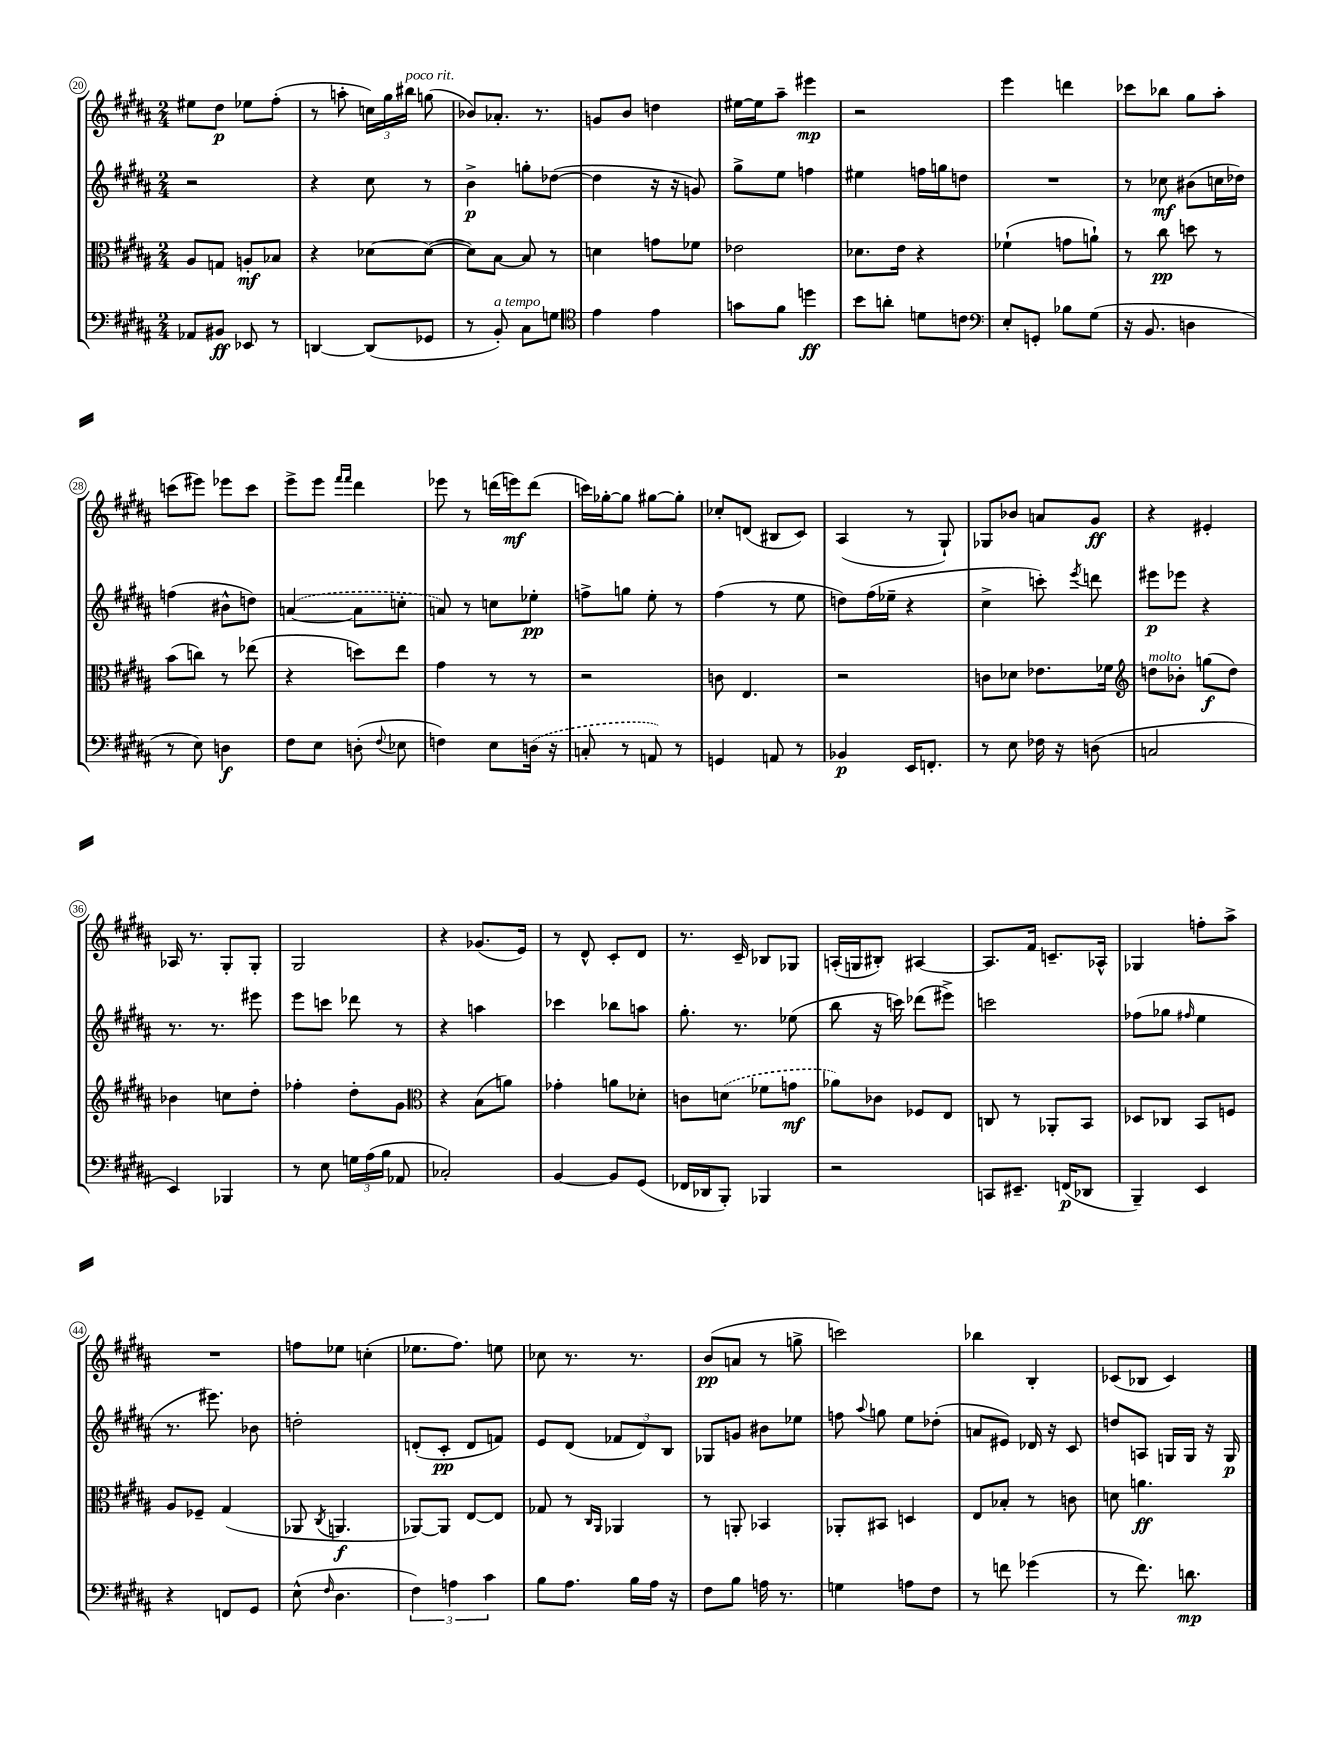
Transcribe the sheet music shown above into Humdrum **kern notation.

**kern	**dynam	**kern	**dynam	**kern	**dynam	**kern	**dynam
*part4	*part4	*part3	*part3	*part2	*part2	*part1	*part1
*staff4	*staff4	*staff3	*staff3	*staff2	*staff2	*staff1	*staff1
*clefF4	*	*clefC3	*	*clefG2	*	*clefG2	*
*k[f#c#g#d#a#]	*	*k[f#c#g#d#a#]	*	*k[f#c#g#d#a#]	*	*k[f#c#g#d#a#]	*
*M2/4	*	*M2/4	*	*M2/4	*	*M2/4	*
=20	=20	=20	=20	=20	=20	=20	=20
8AA-X/L	.	8A#/L	.	2r	.	8ee#X\L	.
8BB#X/J	ff	8Gn/J	.	.	.	8dd#\J	p
8EE-X/	.	8An'/L	mf	.	.	8ee-X\L	.
8r	.	8B-X/J	.	.	.	(8ff#'\J	.
=21	=21	=21	=21	=21	=21	=21	=21
[4DDn/	.	4r	.	4r	.	8r	.
.	.	.	.	.	.	8aan'\	.
(8DD/L]	.	[8d-X\L	.	8cc#\	.	24ccn\LL)	.
.	.	.	.	.	.	24gg#\	.
!	!	!	!	!	!	!LO:TX:a:i:t=poco rit.	!
.	.	.	.	.	.	24bb#X\JJ	.
8GG-X/J	.	(8d-\J_	.	8r	.	(8ggn\	.
=22	=22	=22	=22	=22	=22	=22	=22
8r	.	8d-\L])	.	4b^\	p	8b-X/L)	.
!LO:TX:a:i:t=a tempo	!	!	!	!	!	!	!
8BB'/)	.	[8B\J	.	.	.	8.a-X'/J	.
8C#\L	.	8B/]	.	8ggn'\L	.	.	.
.	.	.	.	.	.	8.r	.
8Gn\J	.	8r	.	([8dd-X\J	.	.	.
=23	=23	=23	=23	=23	=23	=23	=23
*clefC4	*	*	*	*	*	*	*
4e\	.	4dn\	.	4dd-\]	.	8gn/L	.
.	.	.	.	.	.	8b/J	.
4e\	.	8gn\L	.	16r	.	4ddn\	.
.	.	.	.	16r	.	.	.
.	.	8f-X\J	.	8gn/)	.	.	.
=24	=24	=24	=24	=24	=24	=24	=24
8gn\L	.	2e-X\	.	8gg#^\L	.	[16ee#X\LL	.
.	.	.	.	.	.	16ee#\J]	.
8f#\J	.	.	.	8ee\J	.	8aa#~\J	.
4ddn\	ff	.	.	4ffn\	.	4eee#X\	mp
=25	=25	=25	=25	=25	=25	=25	=25
8b\L	.	8.d-X\L	.	4ee#X\	.	2r	.
8an'\J	.	.	.	.	.	.	.
.	.	16e\Jk	.	.	.	.	.
8dn\L	.	4r	.	16ffn\LL	.	.	.
.	.	.	.	16ggn\J	.	.	.
8cn\J	.	.	.	8ddn\J	.	.	.
=26	=26	=26	=26	=26	=26	=26	=26
*clefF4	*	*	*	*	*	*	*
8E'/L	.	(4f-X`\	.	2r	.	4eee\	.
8GGn'/J	.	.	.	.	.	.	.
8B-X\L	.	8gn\L	.	.	.	4dddn\	.
(8G#\J	.	8an`\J)	.	.	.	.	.
=27	=27	=27	=27	=27	=27	=27	=27
16r	.	8r	.	8r	.	8ccc-X\L	.
8.BB/	.	.	.	.	.	.	.
.	.	8cc#\	pp	8cc-X\	mf	8bb-X\J	.
4Dn\	.	8ddn\	.	(8b#X\L	.	8gg#\L	.
.	.	8r	.	16ccn\L	.	8aa#'\J	.
.	.	.	.	16dd-X\JJ)	.	.	.
!!LO:LB:g=z
=28	=28	=28	=28	=28	=28	=28	=28
8r	.	(8b\L	.	(4ffn\	.	(8cccn\L	.
8E\)	.	8ccn\J)	.	.	.	8eee#X\J)	.
4Dn\	f	8r	.	8b#X^^\L	.	8eee-X\L	.
.	.	(8ee-X\	.	8ddn\J)	.	8ccc\J	.
=29	=29	=29	=29	=29	=29	=29	=29
8F#\L	.	4r	.	([4an/	.	8eee^\L	.
8E\J	.	.	.	.	.	8eee\J	.
.	.	.	.	.	.	16qqfff#/LL	.
.	.	.	.	.	.	16qqfff#/JJ	.
(8Dn'\	.	8ddn\L)	.	8a\L]	.	4ddd#\	.
8qqF#/	.	.	.	.	.	.	.
8E-X\	.	8ee\J	.	8ccn'\J	.	.	.
=30	=30	=30	=30	=30	=30	=30	=30
4Fn\)	.	4g#\	.	8an/)	.	8eee-X\	.
.	.	.	.	8r	.	8r	.
8E\L	.	8r	.	8ccn\L	.	(16dddn\LL	.
.	.	.	.	.	.	16eeen\J)	mf
(16Dn\Jk	.	8r	.	8ee-X'\J	pp	(8ddd\J	.
16r	.	.	.	.	.	.	.
=31	=31	=31	=31	=31	=31	=31	=31
8Cn'/	.	2r	.	8ffn^\L	.	16cccn\LL)	.
.	.	.	.	.	.	[16gg-X'\J	.
8r	.	.	.	8ggn\J	.	8gg-\J]	.
8AAn/)	.	.	.	8ee'\	.	[8gg#X\L	.
8r	.	.	.	8r	.	8gg#'\J]	.
=32	=32	=32	=32	=32	=32	=32	=32
4GGn/	.	8cn\	.	(4ff#\	.	8cc-X'/L	.
.	.	4.E/	.	.	.	(8dn/J	.
8AAn/	.	.	.	8r	.	8B#X/L	.
8r	.	.	.	8ee\	.	8c#/J)	.
=33	=33	=33	=33	=33	=33	=33	=33
4BB-X/	p	2r	.	8ddn\L)	.	(4A#/	.
.	.	.	.	(16ff#\L	.	.	.
.	.	.	.	16ee-X~\JJ	.	.	.
16EE/KL	.	.	.	4r	.	8r	.
8.FFn'/J	.	.	.	.	.	.	.
.	.	.	.	.	.	8G#`/)	.
=34	=34	=34	=34	=34	=34	=34	=34
8r	.	8cn\L	.	4cc#^\	.	8G-X/L	.
8E\	.	8d-X\J	.	.	.	8b-X/J	.
16F-X\	.	8.e-X\L	.	8cccn'\)	.	8an/L	.
16r	.	.	.	.	.	.	.
.	.	.	.	8qeee/	.	.	.
(8Dn\	.	.	.	8dddn\	.	8g#/J	ff
.	.	16f-X\Jk	.	.	.	.	.
=35	=35	=35	=35	=35	=35	=35	=35
*	*	*clefG2	*	*	*	*	*
!	!	!LO:TX:a:i:t=molto	!	!	!	!	!
2Cn/	.	8ddn\L	.	8eee#X\L	p	4r	.
.	.	8b-X'\J	.	8eee-X\J	.	.	.
.	.	(8ggn\L	f	4r	.	4e#X'/	.
.	.	8dd\J)	.	.	.	.	.
!!LO:LB:g=z
=36	=36	=36	=36	=36	=36	=36	=36
4EE/)	.	4b-X\	.	8.r	.	16A-X/	.
.	.	.	.	.	.	8.r	.
.	.	.	.	8.r	.	.	.
4BBB-X/	.	8ccn\L	.	.	.	8G#'/L	.
.	.	8dd#'\J	.	8eee#X\	.	8G#'/J	.
=37	=37	=37	=37	=37	=37	=37	=37
8r	.	4ff-X'\	.	8eee\L	.	2G#/	.
8E\	.	.	.	8cccn\J	.	.	.
24Gn\LL	.	8dd#'\L	.	8ddd-X\	.	.	.
(24A#\	.	.	.	.	.	.	.
24B\JJ	.	.	.	.	.	.	.
8AA-X/	.	8g#\J	.	8r	.	.	.
=38	=38	=38	=38	=38	=38	=38	=38
*	*	*clefC3	*	*	*	*	*
2C-X'/)	.	4r	.	4r	.	4r	.
.	.	(8B\L	.	4aan\	.	(8.g-X/L	.
.	.	8an\J)	.	.	.	.	.
.	.	.	.	.	.	16e/Jk)	.
=39	=39	=39	=39	=39	=39	=39	=39
[4BB/	.	4g-X'\	.	4ccc-X\	.	8r	.
.	.	.	.	.	.	8d#^^/	.
8BB/L]	.	8an\L	.	8bb-X\L	.	8c#'/L	.
(8GG#/J	.	8d-X'\J	.	8aan\J	.	8d#/J	.
=40	=40	=40	=40	=40	=40	=40	=40
16FF-X/LL	.	8cn\L	.	8.gg#'\	.	8.r	.
16DD-X/J	.	.	.	.	.	.	.
8BBB'/J)	.	(8dn\J	.	.	.	.	.
.	.	.	.	8.r	.	16c#~/	.
4BBB-X/	.	8f-X\L	.	.	.	8B-X/L	.
.	.	8gn\J	mf	(8ee-X\	.	8G-X/J	.
=41	=41	=41	=41	=41	=41	=41	=41
2r	.	8a-X\L)	.	8bb\	.	(16An'/LL	.
.	.	.	.	.	.	16Gn/J	.
.	.	8c-X\J	.	16r	.	8B#X'/J)	.
.	.	.	.	16cccn\)	.	.	.
.	.	8F-X/L	.	(8ddd-X\L	.	[4A#X/	.
.	.	8E/J	.	8eee#X^\J)	.	.	.
=42	=42	=42	=42	=42	=42	=42	=42
8CCn/L	.	8Cn/	.	2cccn\	.	8.A#/L]	.
8.EE#X~/J	.	8r	.	.	.	.	.
.	.	.	.	.	.	16f#/Jk	.
.	.	8AA-X'/L	.	.	.	8.cn~/L	.
(16FFn/KL	p	.	.	.	.	.	.
8DD-X/J	.	8BB/J	.	.	.	.	.
.	.	.	.	.	.	16A-X^^/Jk	.
=43	=43	=43	=43	=43	=43	=43	=43
4BBB~/)	.	8D-X/L	.	(8ff-X\L	.	4G-X/	.
.	.	8C-X/J	.	8gg-X\J	.	.	.
.	.	.	.	16qqff#X/	.	.	.
4EE/	.	8BB/L	.	4ee\	.	8ffn'\L	.
.	.	8Fn/J	.	.	.	8aa#^\J	.
!!LO:LB:g=z
=44	=44	=44	=44	=44	=44	=44	=44
4r	.	8A#/L	.	8.r	.	2r	.
.	.	8F-X~/J	.	.	.	.	.
.	.	.	.	8.eee#X\)	.	.	.
8FFn/L	.	(4G#/	.	.	.	.	.
8GG#/J	.	.	.	8b-X\	.	.	.
=45	=45	=45	=45	=45	=45	=45	=45
(8E^^\	.	8AA-X/	.	2ddn'\	.	8ffn\L	.
16qqF#/	.	8qC#/	.	.	.	.	.
4.D#\	.	4.AAn/	f	.	.	8ee-X\J	.
.	.	.	.	.	.	(4ccn'\	.
=46	=46	=46	=46	=46	=46	=46	=46
6F#\)	.	[8AA-X/L)	.	(8dn'/L	.	8.ee-X\L	.
.	.	8AA-/J]	.	8c#'/J	pp	.	.
6An\	.	.	.	.	.	.	.
.	.	.	.	.	.	8.ff#\J)	.
.	.	[8E/L	.	8d/L	.	.	.
6c#\	.	.	.	.	.	.	.
.	.	8E/J]	.	8fn/J)	.	8een\	.
=47	=47	=47	=47	=47	=47	=47	=47
8B\L	.	8G-X/	.	8e/L	.	8cc-X\	.
8.A#\J	.	8r	.	(8d#/J	.	8.r	.
.	.	16qqC#/LL	.	.	.	.	.
.	.	16qqAA#/JJ	.	.	.	.	.
.	.	4AA-X/	.	12f-X/L	.	.	.
16B\LL	.	.	.	.	.	8.r	.
.	.	.	.	12d#/)	.	.	.
16A#\JJ	.	.	.	.	.	.	.
.	.	.	.	12B/J	.	.	.
16r	.	.	.	.	.	.	.
=48	=48	=48	=48	=48	=48	=48	=48
8F#\L	.	8r	.	8G-X/L	.	(8b/L	pp
8B\J	.	8AAn'/	.	8gn/J	.	8an/J	.
16An\	.	4BB-X/	.	8b#X\L	.	8r	.
8.r	.	.	.	.	.	.	.
.	.	.	.	8ee-X\J	.	8ggn^\	.
=49	=49	=49	=49	=49	=49	=49	=49
4Gn\	.	8AA-X'/L	.	8ffn\	.	2cccn\)	.
.	.	.	.	8qqaa#/	.	.	.
.	.	8BB#X/J	.	8ggn\	.	.	.
8An\L	.	4Dn/	.	8ee\L	.	.	.
8F#\J	.	.	.	(8dd-X'\J	.	.	.
=50	=50	=50	=50	=50	=50	=50	=50
8r	.	8E/L	.	8an/L	.	4bb-X\	.
8fn\	.	8B-X'/J	.	8e#X/J)	.	.	.
(4g-X\	.	8r	.	16d-X/	.	4B'/	.
.	.	.	.	16r	.	.	.
.	.	8cn\	.	8c#/	.	.	.
=51	=51	=51	=51	=51	=51	=51	=51
8r	.	8dn\	.	8ddn/L	.	(8c-X/L	.
8.f#\)	.	4.an\	ff	8An/J	.	8B-X/J	.
.	.	.	.	16Gn/LL	.	4c-/)	.
8.dn\	mp	.	.	16G/JJ	.	.	.
.	.	.	.	16r	.	.	.
.	.	.	.	16G/	p	.	.
==	==	==	==	==	==	==	==
*-	*-	*-	*-	*-	*-	*-	*-
